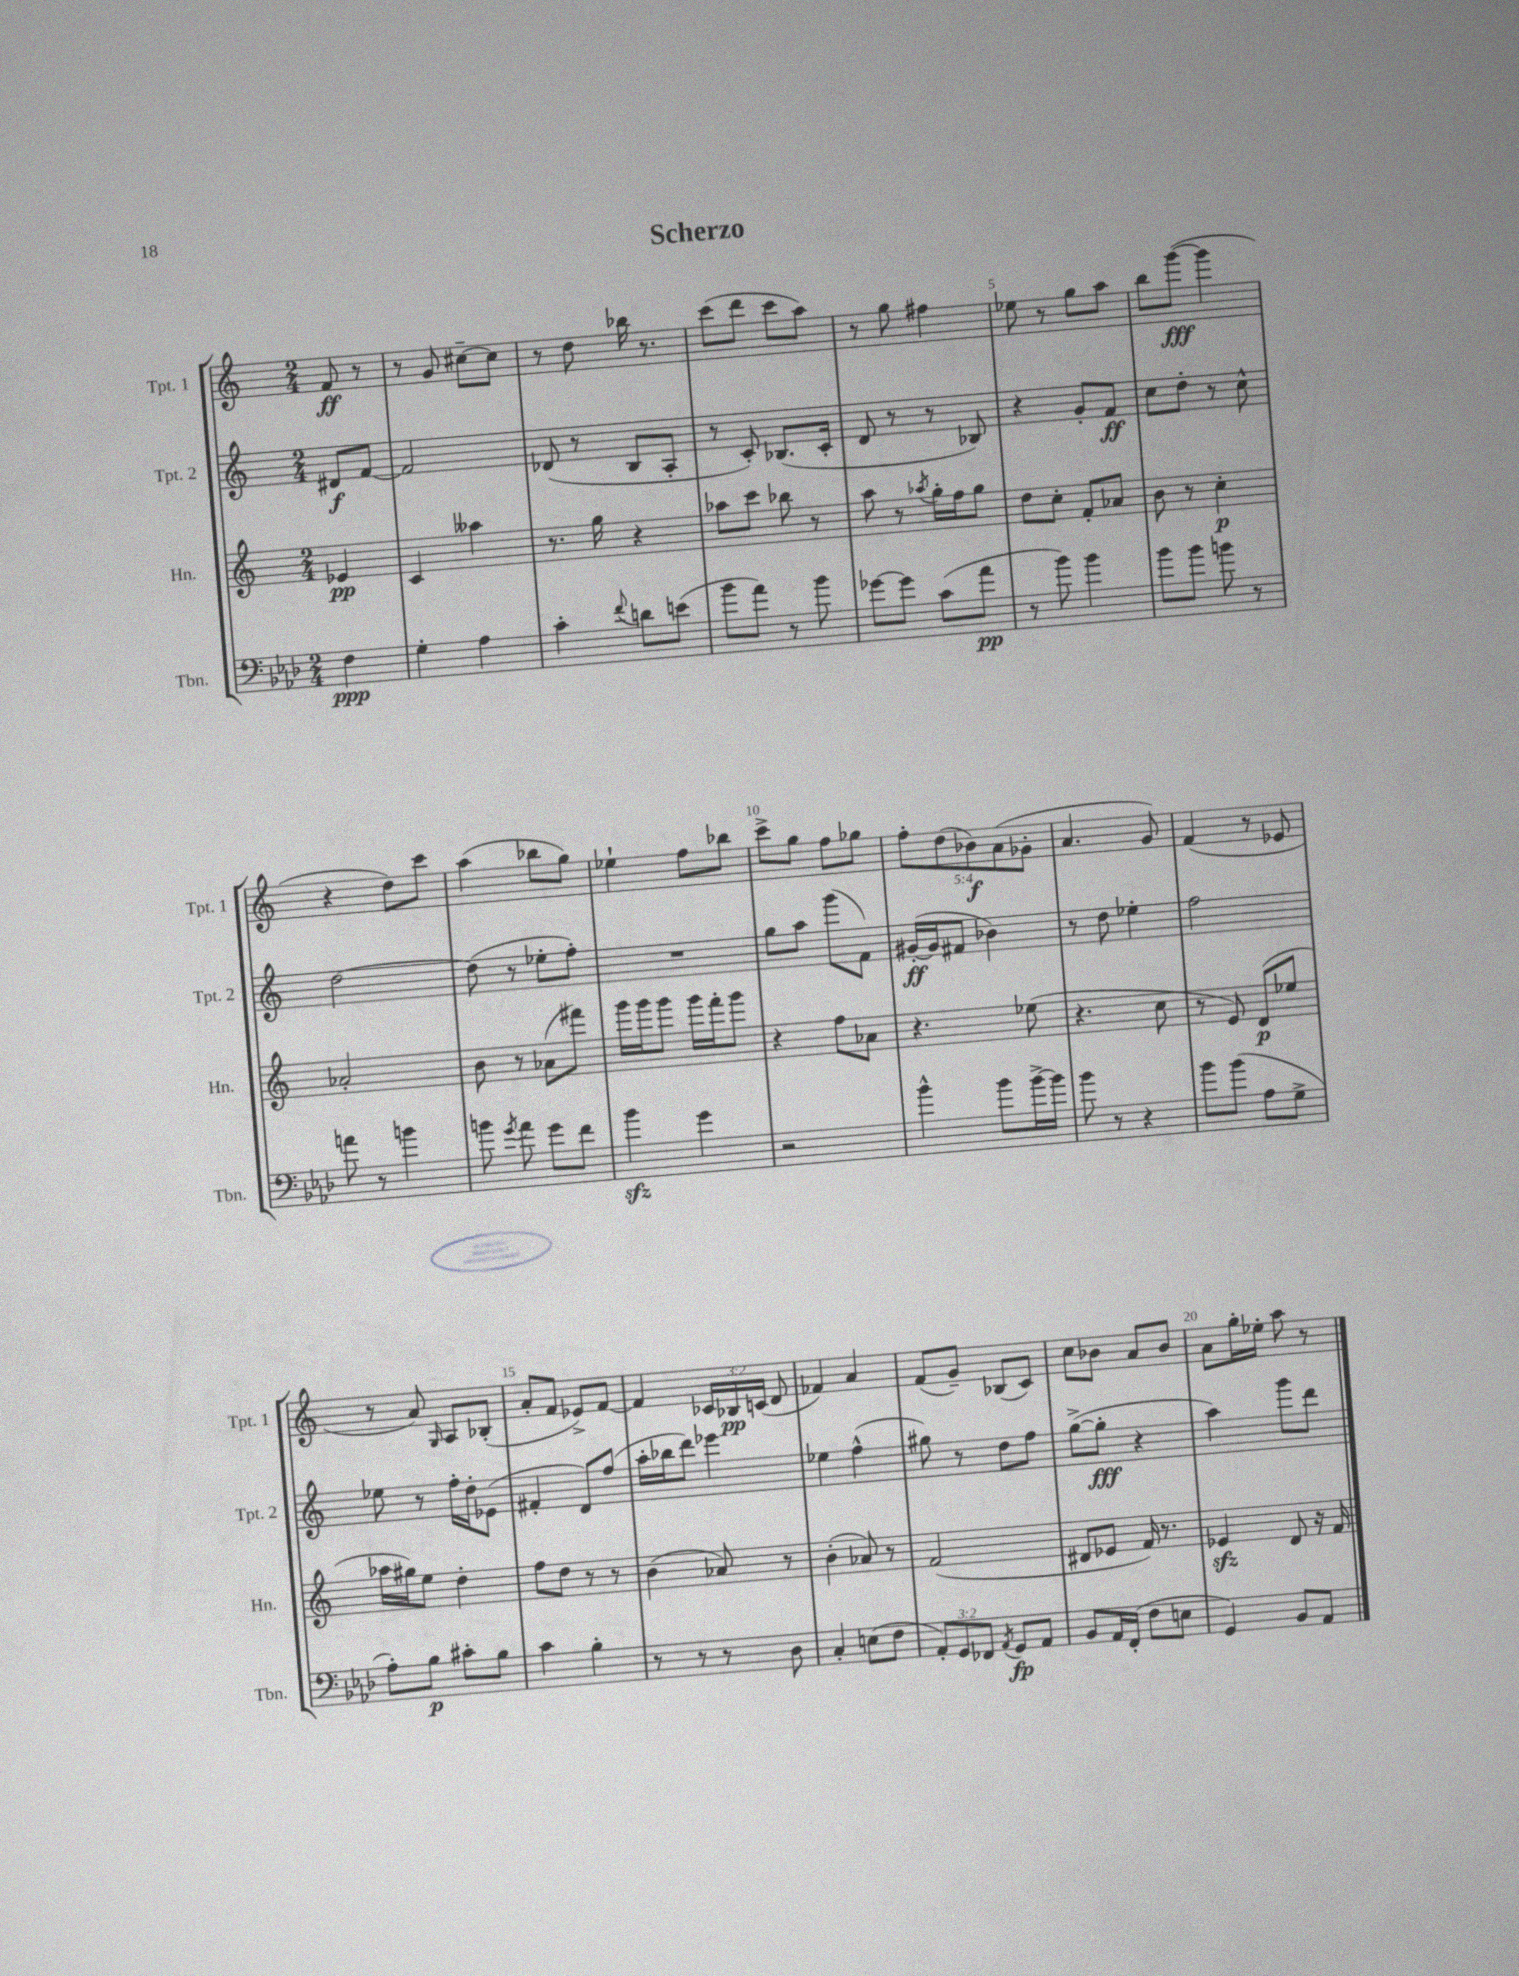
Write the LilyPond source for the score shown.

\header { title = "Scherzo" }
<<
\new StaffGroup <<
\new Staff = "s0" \with { instrumentName = "Tpt. 1" shortInstrumentName = "Tpt. 1" } {
    \clef treble \key c \major \numericTimeSignature \time 2/4 \override Staff.TupletNumber.text = #tuplet-number::calc-fraction-text \partial 4
    \autoBeamOff f'8\ff r8 |
    r8 g'8 cis''8[~-- cis''8] |
    r8 d''8 bes''16 r8. |
    c'''8[( d'''8] c'''8[ a''8]) |
    r8 g''8 fis''4 |
    ees''8 r8 g''8[ a''8] |
    b''8[ g'''8]~\fff( g'''4 |
    r4 d''8[) c'''8] |
    a''4( bes''8[ g''8]) |
    ees''4-! f''8[ bes''8] |
    c'''8[-> g''8] f''8[ ges''8] |
    \tuplet 5/4 { f''8[-. d''8( bes'8\f) a'8( ges'8]-. } |
    a'4. g'8) |
    f'4( r8 ees'8 |
    r8 a'8) \grace { g16 } a8[ bes8]-.( |
    a'8[-. f'8] ees'8[->) f'8]~ |
    f'4 \tuplet 3/2 { ces'16[ bes16\pp c'16]( } d'8 |
    fes'4) a'4 |
    f'8[( g'8]--) bes8[( c'8]) |
    c''8[ bes'8] a'8[ bes'8] |
    a'8[ g''16-. ees''16]-. a''8 r8 \bar "|." |
}
\new Staff = "s1" \with { instrumentName = "Tpt. 2" shortInstrumentName = "Tpt. 2" } {
    \clef treble \key c \major \numericTimeSignature \time 2/4 \partial 4
    \autoBeamOff dis'8[\f f'8]~ |
    f'2 |
    des'8( r8 b8[ a8]-. |
    r8 c'8-.) bes8.[( c'16]-. |
    d'8 r8 r8 bes8) |
    r4 g'8[-. f'8]\ff |
    c''8[ d''8]-. r8 c''8-^ |
    d''2~ |
    d''8( r8 ees''8[-. f''8]-.) |
    R2 |
    g''8[ a''8] g'''8[( f'8]) |
    gis'16[~-.\ff( gis'16 fis'8] bes'4) |
    r8 d''8 ees''4-. |
    f''2 |
    ees''8 r8 f''16[-. d''16-. ees'8]( |
    fis'4-. d'8[) f''8]( |
    a''16[-. bes''16 d'''8]) ees'''4 |
    ees''4 f''4-^( |
    gis''8) r8 d''8[ f''8] |
    g''8[~->( g''8]-.\fff r4 |
    a''4) g'''8[ d'''8] \bar "|." |
}
\new Staff = "s2" \with { instrumentName = "Hn." shortInstrumentName = "Hn." } {
    \clef treble \key c \major \numericTimeSignature \time 2/4 \partial 4
    \autoBeamOff ees'4\pp |
    c'4 aeses''4 |
    r8. g''16 r4 |
    aes''8[ c'''8] bes''8 r8 |
    a''8 r8 \acciaccatura { aes''8 } g''16[-. f''16 g''8] |
    d''8[ c''8]-. f'8[-. aes'8] |
    b'8 r8 c''4-.\p |
    aes'2-. |
    b'8 r8 aes'8[( fis'''8]) |
    g'''16[ g'''16 g'''8] g'''16[ f'''16-. g'''8] |
    r4 f''8[ aes'8] |
    r4. ees''8( |
    r4. c''8 |
    r8 e'8) d'8[\p( ees''8] |
    aes''16[ gis''16) e''8] d''4-. |
    f''8[ d''8] r8 r8 |
    b'4( aes'8) r8 |
    b'4-.( aes'8) r8 |
    f'2( |
    dis'8[ ees'8] f'16) r8. |
    ees'4\sfz d'8 r16 f'16 \bar "|." |
}
\new Staff = "s3" \with { instrumentName = "Tbn." shortInstrumentName = "Tbn." } {
    \clef bass \key aes \major \numericTimeSignature \time 2/4 \override Staff.TupletNumber.text = #tuplet-number::calc-fraction-text \partial 4
    \autoBeamOff f4\ppp |
    g4-. aes4 |
    c'4-. \appoggiatura { f'8 } d'8[ e'8]( |
    bes'8[ aes'8]) r8 bes'8 |
    ges'8[~ ges'8] c'8[( aes'8]\pp |
    r8 bes'8) bes'4 |
    bes'8[ bes'8] b'8 r8 |
    a'8 r8 b'4 |
    b'8 \acciaccatura { g'8 } aes'8 g'8[ f'8] |
    bes'4\sfz g'4 |
    r2 |
    bes'4-^ bes'8[ bes'16~-> bes'16] |
    bes'8 r8 r4 |
    bes'8[ bes'8]( aes8[ g8]-> |
    aes8[-.) bes8]\p cis'8[-. bes8] |
    c'4 bes4-. |
    r8 r8 r8 des8 |
    c4-. e8[( f8] |
    \tuplet 3/2 { aes,8[-.) g,8 fes,8] } \acciaccatura { aes,8 } g,8[\fp aes,8] |
    bes,8[ aes,16 f,16]-.( f8[ e8] |
    g,4) bes,8[ aes,8] \bar "|." |
}
>>
>>
\layout { \context { \Score \override BarNumber.break-visibility = ##(#f #t #t) barNumberVisibility = #(every-nth-bar-number-visible 5) } }
